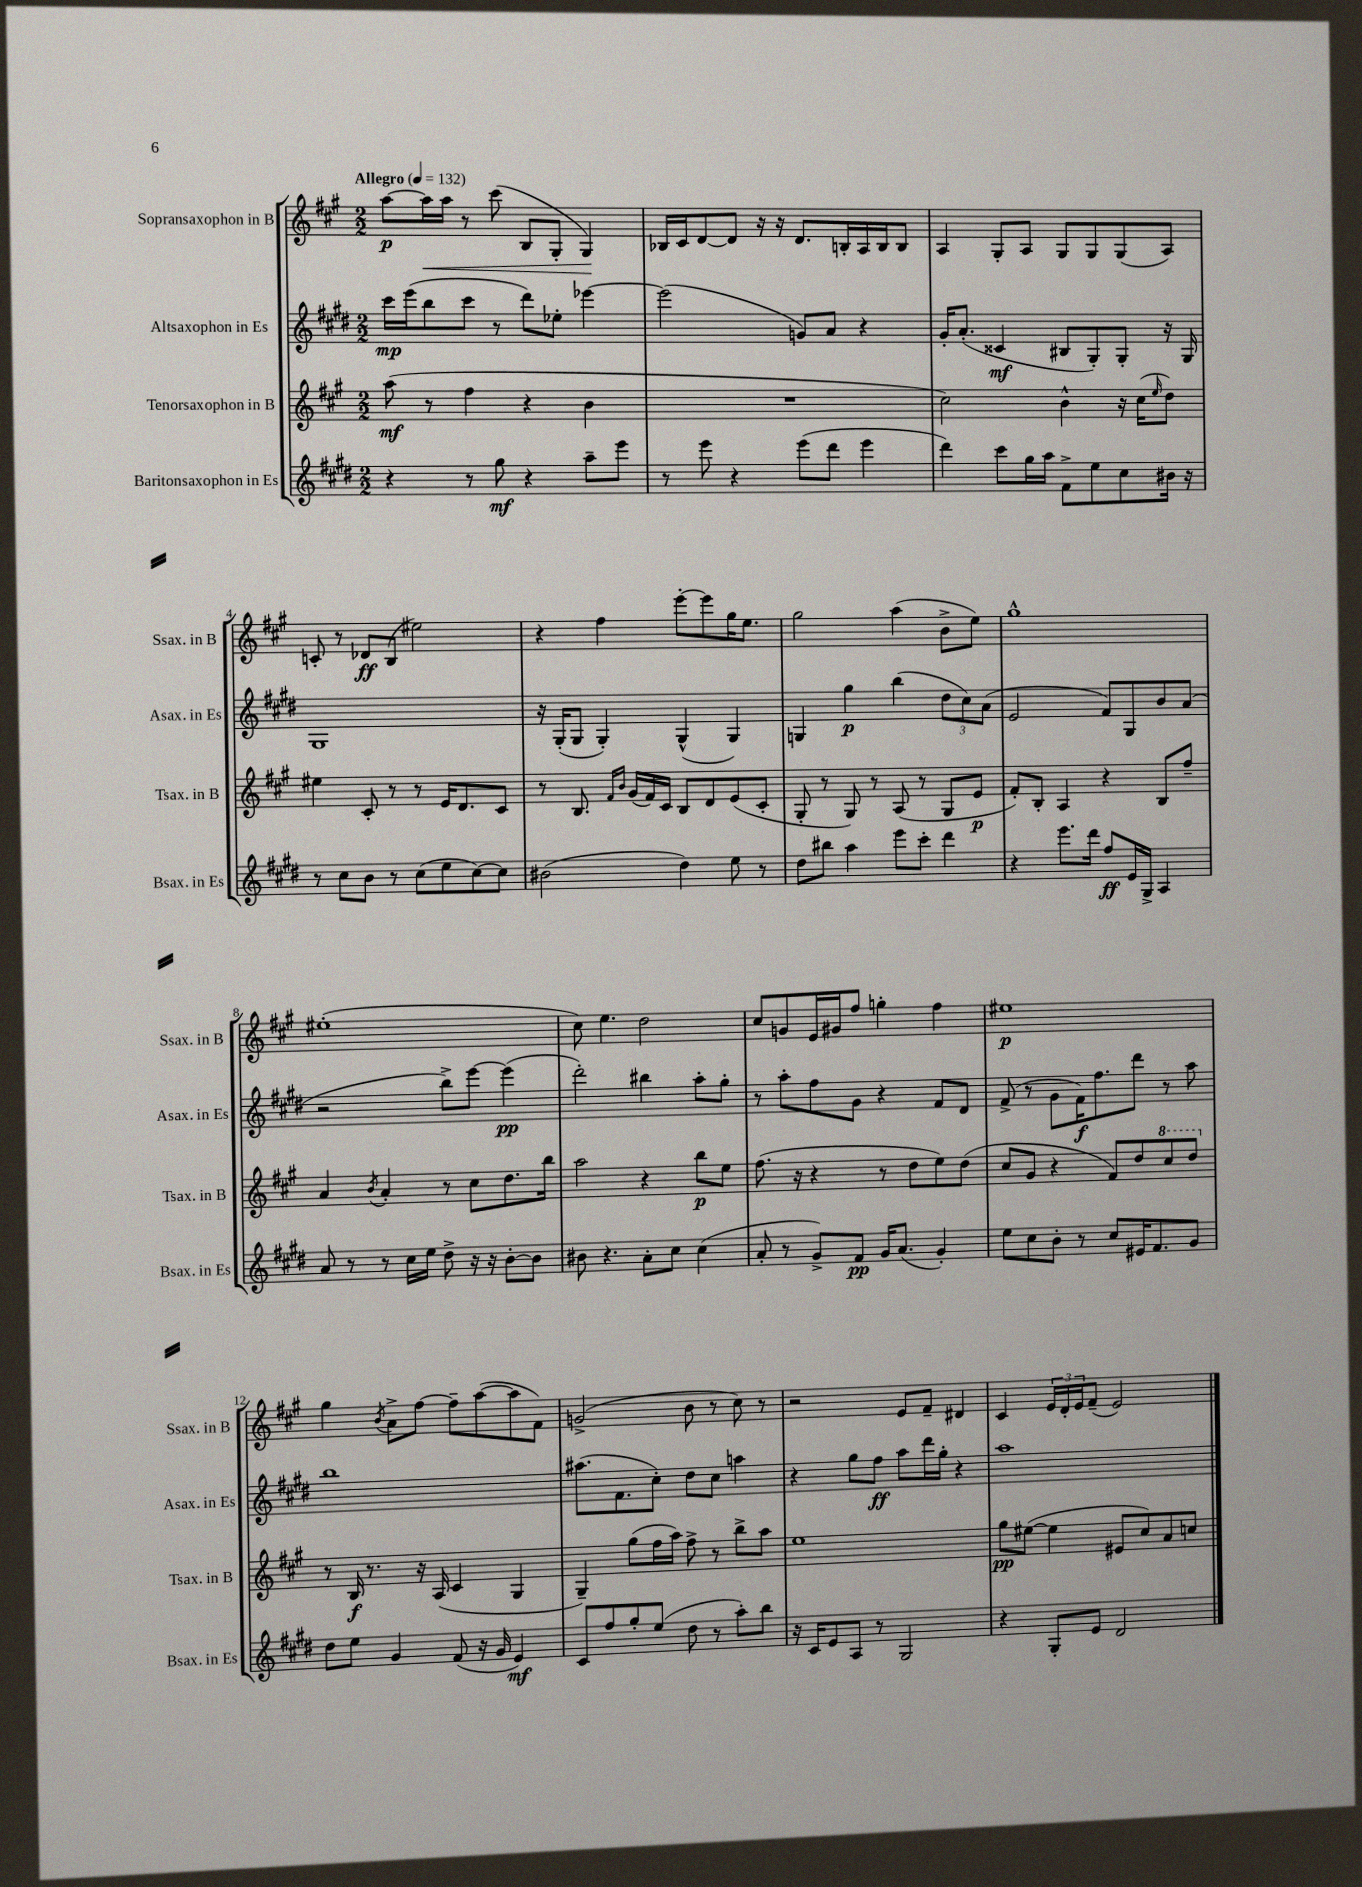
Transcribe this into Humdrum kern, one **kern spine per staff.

**kern	**dynam	**kern	**dynam	**kern	**dynam	**kern	**dynam
*part4	*part4	*part3	*part3	*part2	*part2	*part1	*part1
*staff4	*staff4	*staff3	*staff3	*staff2	*staff2	*staff1	*staff1
*I"Baritonsaxophon in Es	*	*I"Tenorsaxophon in B	*	*I"Altsaxophon in Es	*	*I"Sopransaxophon in B	*
*I'Bsax. in Es	*	*I'Tsax. in B	*	*I'Asax. in Es	*	*I'Ssax. in B	*
*clefG2	*	*clefG2	*	*clefG2	*	*clefG2	*
*k[f#c#g#d#]	*	*k[f#c#g#]	*	*k[f#c#g#d#]	*	*k[f#c#g#]	*
*M2/2	*	*M2/2	*	*M2/2	*	*M2/2	*
*MM132	*	*MM132	*	*MM132	*	*MM132	*
=1	=1	=1	=1	=1	=1	=1	=1
!	!	!	!	!	!	!LO:TX:a:B:t=Allegro	!
4r	.	(8aa\	mf	16ccc#\LL	mp	[8aa\L	p
.	.	.	.	(16eee\J	.	.	.
!	!	!	!	!	!	!	!LO:HP:b
.	.	8r	.	8bb\	.	16aa\L]	<
.	.	.	.	.	.	16aa\JJ	.
8r	.	4ff#\	.	8ccc#\J	.	8r	.
8gg#\	mf	.	.	8r	.	(8ccc#\	.
4r	.	4r	.	8ddd#\L)	.	8B/L	.
.	.	.	.	8ee-X'\J	.	8G#'/J	.
8aa~\L	.	4b\	.	[4eee-X\	.	4G#/)	.
8eee\J	.	.	.	.	.	.	.
.	.	.	.	.	.	.	[
=2	=2	=2	=2	=2	=2	=2	=2
8r	.	1r	.	(2eee-\]	.	16B-X/LL	.
.	.	.	.	.	.	16c#/J	.
8eee\	.	.	.	.	.	[8d/	.
4r	.	.	.	.	.	8d/J]	.
.	.	.	.	.	.	16r	.
.	.	.	.	.	.	16r	.
(8eee\L	.	.	.	8gn/L)	.	8.d/L	.
8ddd#\J	.	.	.	8a/J	.	.	.
.	.	.	.	.	.	16Bn'/L	.
4eee\	.	.	.	4r	.	16A/	.
.	.	.	.	.	.	16B/J	.
.	.	.	.	.	.	8B/J	.
=3	=3	=3	=3	=3	=3	=3	=3
4ddd#\)	.	2cc#\)	.	16g#'/KL	.	4A/	.
.	.	.	.	(8.a'/J	.	.	.
8ccc#\L	.	.	.	4c##X/	mf	8G#'/L	.
16gg#\L	.	.	.	.	.	8A/J	.
16aa\JJ	.	.	.	.	.	.	.
8f#^\L	.	4b^^\	.	8B#X/L	.	8G#/L	.
8ee\	.	.	.	8G#'/)	.	8G#/	.
8cc#\	.	16r	.	8G#'/J	.	(8G#/	.
.	.	(16cc#\KL	.	.	.	.	.
.	.	16qqee/	.	.	.	.	.
16b#X\Jk	.	8dd\J)	.	16r	.	8A/J)	.
16r	.	.	.	16G#/	.	.	.
!!LO:LB:g=z
=4	=4	=4	=4	=4	=4	=4	=4
8r	.	4ee#X\	.	1G#	.	8cn'/	.
8cc#\L	.	.	.	.	.	8r	.
8b\J	.	8c#'/	.	.	.	8d-X/L	ff
8r	.	8r	.	.	.	(8B/J	.
(8cc#\L	.	8r	.	.	.	2ee#X\)	.
8ee\	.	16e/KL	.	.	.	.	.
.	.	8.d/	.	.	.	.	.
[8cc#\)	.	.	.	.	.	.	.
8cc#\J]	.	8c#/J	.	.	.	.	.
=5	=5	=5	=5	=5	=5	=5	=5
(2b#X\	.	8r	.	16r	.	4r	.
.	.	.	.	(16G#'/KL	.	.	.
.	.	8.B/	.	8G#/J	.	.	.
.	.	.	.	4G#'/)	.	4ff#\	.
.	.	16qqf#/LL	.	.	.	.	.
.	.	16qqb/JJ	.	.	.	.	.
.	.	(16g#/LL	.	.	.	.	.
.	.	16f#/)	.	.	.	.	.
.	.	16c#/JJ	.	.	.	.	.
4dd#\)	.	8B/L	.	(4G#^^/	.	[8eee'\L	.
.	.	8d/	.	.	.	8eee\]	.
8ee\	.	(8e/	.	4G#/)	.	16gg#\K	.
.	.	.	.	.	.	8.ee\J	.
8r	.	8c#'/J	.	.	.	.	.
=6	=6	=6	=6	=6	=6	=6	=6
8dd#\L	.	8G#'/	.	4Gn/	.	2gg#\	.
8bb#X\J	.	8r	.	.	.	.	.
4aa\	.	8G#/)	.	4gg#\	p	.	.
.	.	8r	.	.	.	.	.
8eee\L	.	(8A/	.	(4bb\	.	(4aa\	.
8ccc#'\J	.	8r	.	.	.	.	.
4ddd#\	.	8G#/L	.	12dd#\L	.	8b^\L	.
.	.	.	.	12cc#\)	.	.	.
.	.	8e/J	p	.	.	8ee\J)	.
.	.	.	.	(12a\J	.	.	.
=7	=7	=7	=7	=7	=7	=7	=7
4r	.	8f#'/L)	.	2e/	.	1gg#^^	.
.	.	8B'/J	.	.	.	.	.
8.eee\L	.	4A/	.	.	.	.	.
16ddd#\Jk	.	.	.	.	.	.	.
8ff#/L	ff	4r	.	8f#/L)	.	.	.
16e/L	.	.	.	8G#/	.	.	.
16G#^/JJ	.	.	.	.	.	.	.
4A/	.	8B/L	.	8b/	.	.	.
.	.	8ff#~/J	.	(8a/J	.	.	.
!!LO:LB:g=z
=8	=8	=8	=8	=8	=8	=8	=8
8a/	.	4a/	.	2r	.	(1ee#X'	.
8r	.	.	.	.	.	.	.
.	.	8qb/	.	.	.	.	.
8r	.	4a'/	.	.	.	.	.
16cc#\LL	.	.	.	.	.	.	.
16ee\JJ	.	.	.	.	.	.	.
8dd#^\	.	8r	.	8bb^\L)	.	.	.
16r	.	8cc#\L	.	[8eee\J	.	.	.
16r	.	.	.	.	.	.	.
[8b'\L	.	8.dd\	.	(4eee\]	pp	.	.
8b\J]	.	.	.	.	.	.	.
.	.	16bb\Jk	.	.	.	.	.
=9	=9	=9	=9	=9	=9	=9	=9
8b#X\	.	2aa\	.	2ddd#'\)	.	8cc#\)	.
4.r	.	.	.	.	.	4.ee\	.
8a'\L	.	4r	.	4bb#X\	.	2dd\	.
8cc#\J	.	.	.	.	.	.	.
(4cc#\	.	8bb\L	p	8aa'\L	.	.	.
.	.	8ee\J	.	8gg#'\J	.	.	.
=10	=10	=10	=10	=10	=10	=10	=10
8a'/	.	(8.ff#\	.	8r	.	8cc#/L	.
8r	.	.	.	8aa'\L	.	8gn/	.
.	.	16r	.	.	.	.	.
8g#^/L)	.	4r	.	8ff#\	.	16e/L	.
.	.	.	.	.	.	16g#X/J	.
8f#/J	pp	.	.	8g#\J	.	8ff#/J	.
16g#/KL	.	8r	.	4r	.	4ggn'\	.
(8.a/J	.	.	.	.	.	.	.
.	.	8dd\L	.	.	.	.	.
4g#'/)	.	8ee\)	.	8f#/L	.	4ff#\	.
.	.	(8dd\J	.	8d#/J	.	.	.
=11	=11	=11	=11	=11	=11	=11	=11
8ee\L	.	8cc#/L	.	(8f#^/	.	1ee#X	p
8cc#\	.	8g#/J	.	8r	.	.	.
8b'\J	.	4r	.	8g#\L	.	.	.
8r	.	.	.	16f#\K)	f	.	.
.	.	.	.	8.ff#\	.	.	.
8cc#/L	.	8f#/L)	.	.	.	.	.
16e#X/K	.	8dd/	.	8ddd#\J	.	.	.
8.f#/	.	.	.	.	.	.	.
*	*	*8va	*	*	*	*	*
.	.	8ccc#/	.	8r	.	.	.
8g#/J	.	8ddd/J	.	8aa\	.	.	.
!!LO:LB:g=z
=12	=12	=12	=12	=12	=12	=12	=12
*	*	*X8va	*	*	*	*	*
8dd#\L	.	8r	.	1bb	.	4gg#\	.
8ee\J	.	16B/	f	.	.	.	.
.	.	8.r	.	.	.	.	.
.	.	.	.	.	.	8qb/	.
4g#/	.	.	.	.	.	8a^\L	.
.	.	16r	.	.	.	[8ff#\J	.
.	.	(16A/	.	.	.	.	.
(8f#/	.	4c#/	.	.	.	8ff#~\L]	.
16r	.	.	.	.	.	([8aa\	.
16g#/	.	.	.	.	.	.	.
4e/)	mf	4G#/	.	.	.	8aa\]	.
.	.	.	.	.	.	8f#\J)	.
=13	=13	=13	=13	=13	=13	=13	=13
8c#/L	.	4G#~/)	.	(8.aa#X\L	.	(2gn^/	.
8ff#/	.	.	.	.	.	.	.
.	.	.	.	8.f#\	.	.	.
8gg#'/	.	(8gg#\L	.	.	.	.	.
(8ee/J	.	16ff#\L	.	8cc#'\J)	.	.	.
.	.	16aa\JJ)	.	.	.	.	.
8dd#\	.	8ff#^\	.	8dd#\L	.	8b\	.
8r	.	8r	.	8cc#\J	.	8r	.
8aa'\L)	.	8bb^\L	.	4aan\	.	8cc#\)	.
8bb\J	.	8aa\J	.	.	.	8r	.
=14	=14	=14	=14	=14	=14	=14	=14
16r	.	1ee	.	4r	.	2r	.
16c#/KL	.	.	.	.	.	.	.
8e/	.	.	.	.	.	.	.
8A/J	.	.	.	8gg#\L	.	.	.
8r	.	.	.	8ff#\J	ff	.	.
2G#/	.	.	.	8aa\L	.	8e/L	.
.	.	.	.	16ddd#\L	.	8f#~/J	.
.	.	.	.	16gg#'\JJ	.	.	.
.	.	.	.	4r	.	4d#X/	.
=15	=15	=15	=15	=15	=15	=15	=15
4r	.	8gg#\L	pp	1aa	.	4c#/	.
.	.	([8ee#X\J	.	.	.	.	.
8G#'/L	.	4ee#\]	.	.	.	24e/LL	.
.	.	.	.	.	.	24d'/	.
.	.	.	.	.	.	24e/J	.
8e/J	.	.	.	.	.	(8f#~/J	.
2d#/	.	8e#X/L	.	.	.	2e/)	.
.	.	8cc#/)	.	.	.	.	.
.	.	8a/	.	.	.	.	.
.	.	8ccn/J	.	.	.	.	.
==	==	==	==	==	==	==	==
*-	*-	*-	*-	*-	*-	*-	*-
